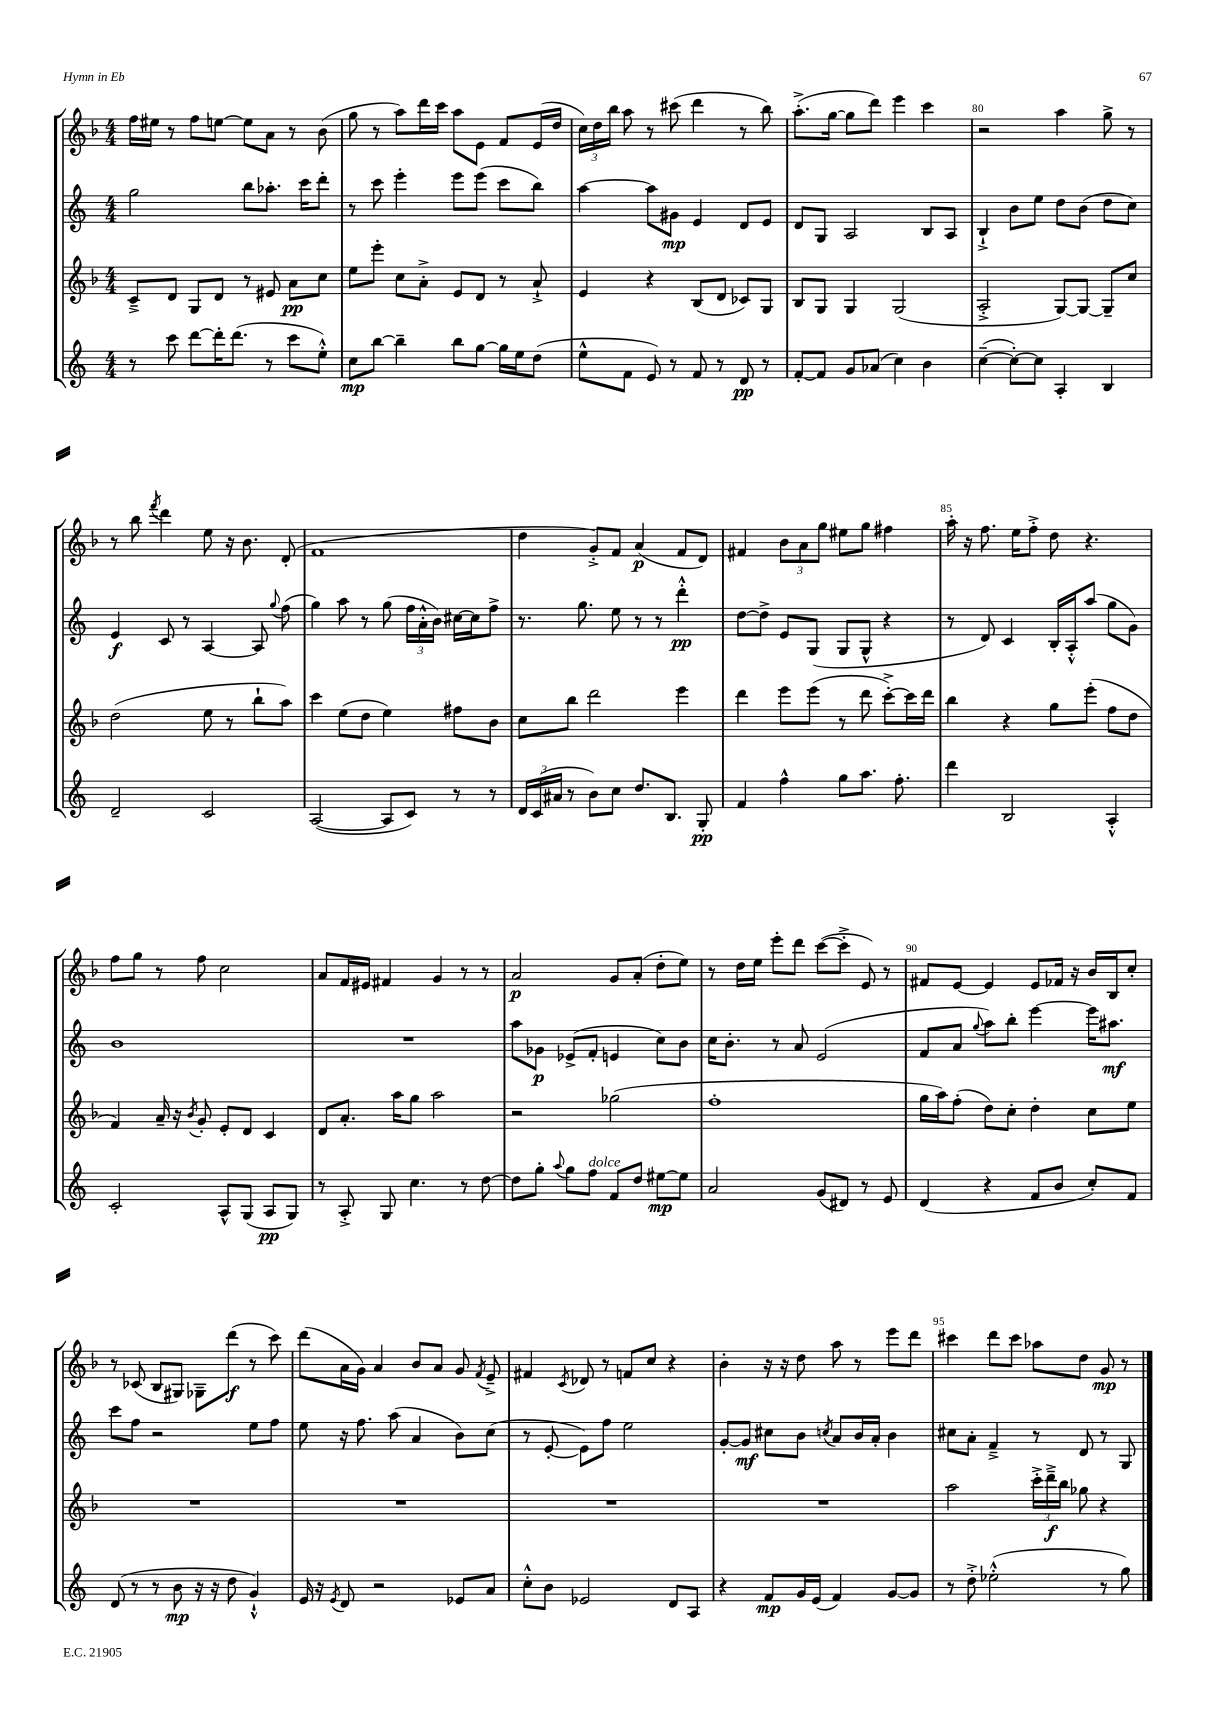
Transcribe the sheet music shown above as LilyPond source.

<<
\new StaffGroup <<
\new Staff = "s0" {
    \clef treble \key f \major \numericTimeSignature \time 4/4
    \autoBeamOff f''16[ eis''16] r8 f''8[ e''8]~ e''8[ a'8] r8 bes'8( |
    g''8 r8 a''8[) d'''16 c'''16] a''8[ e'8] f'8[ e'16( d''16] |
    \tuplet 3/2 { c''16[) d''16 bes''16] } a''8 r8 cis'''8( d'''4 r8 bes''8) |
    a''8.[-.->( g''16]~ g''8[ d'''8]) e'''4 c'''4 |
    r2 a''4 g''8-> r8 |
    r8 bes''8 \acciaccatura { f'''8 } d'''4 e''8 r16 bes'8. d'8-.( |
    f'1 |
    d''4 g'8[-.->) f'8] a'4\p( f'8[ d'8]) |
    fis'4 \tuplet 3/2 { bes'8[ a'8 g''8] } eis''8[ g''8] fis''4 |
    a''16-. r16 f''8. e''16[ f''8]-.-> d''8 r4. |
    f''8[ g''8] r8 f''8 c''2 |
    a'8[ f'16 eis'16] fis'4 g'4 r8 r8 |
    a'2\p g'8[ a'8]-.( d''8[-. e''8]) |
    r8 d''16[ e''16] e'''8[-. d'''8] c'''8[~( c'''8]-.-> e'8) r8 |
    fis'8[ e'8]~ e'4 e'8[ fes'16] r16 bes'16[ bes16 c''8]-. |
    r8 ces'8( bes8[ gis8]) ges8[-- d'''8]\f( r8 c'''8) |
    d'''8[( a'16 g'16]) a'4 bes'8[ a'8] g'8 \acciaccatura { f'8 } e'8---> |
    fis'4 \acciaccatura { c'8 } des'8 r8 f'8[ c''8] r4 |
    bes'4-. r16 r16 d''8 a''8 r8 e'''8[ d'''8] |
    cis'''4 d'''8[ cis'''8] aes''8[ d''8] g'8\mp r8 \bar "|." |
}
\new Staff = "s1" {
    \clef treble \key c \major \numericTimeSignature \time 4/4
    \autoBeamOff g''2 b''8[ aes''8.]-. c'''16[ d'''8]-. |
    r8 c'''8 e'''4-. e'''8[ e'''8]( c'''8[ b''8]) |
    a''4~ a''8[ gis'8]\mp e'4 d'8[ e'8] |
    d'8[ g8] a2 b8[ a8] |
    b4-!-> b'8[ e''8] d''8[ b'8]( d''8[ c''8]) |
    e'4\f c'8 r8 a4~ a8 \appoggiatura { g''8 } f''8( |
    g''4) a''8 r8 g''8( \tuplet 3/2 { f''16[ a'16-.-^ b'16]) } cis''16[~ cis''16 f''8]-> |
    r8. g''8. e''8 r8 r8 d'''4-.-^\pp |
    d''8[~ d''8]-> e'8[ g8]( g8[ g8]-^ r4 |
    r8 d'8) c'4 b16[-. a16-.-^ a''8]( g''8[ g'8]) |
    b'1 |
    R1 |
    a''8[ ges'8]\p ees'8[->( f'8]-. e'4 c''8[) b'8] |
    c''16[ b'8.]-. r8 a'8 e'2( |
    f'8[ a'8] \appoggiatura { g''8 } a''8[) b''8]-. e'''4~ e'''16[ ais''8.]\mf |
    c'''8[ f''8] r2 e''8[ f''8] |
    e''8 r16 f''8. a''8( a'4 b'8[) c''8]( |
    r8 e'8~-. e'8[) f''8] e''2 |
    g'8[~-. g'8]\mf cis''8[ b'8] \acciaccatura { c''8 } a'8[ b'16 a'16]-. b'4 |
    cis''8[ a'8]-. f'4---> r8 d'8 r8 g8 \bar "|." |
}
\new Staff = "s2" {
    \clef treble \key f \major \numericTimeSignature \time 4/4
    \autoBeamOff c'8[---> d'8] g8[ d'8] r8 eis'8 a'8[\pp c''8] |
    e''8[ e'''8]-. c''8[ a'8]-.-> e'8[ d'8] r8 a'8-!-> |
    e'4 r4 bes8[( d'8] ces'8[) g8] |
    bes8[ g8] g4 g2( |
    a2-.-> g8[~) g8]~ g8[-- c''8] |
    d''2( e''8 r8 bes''8[-! a''8]) |
    c'''4 e''8[( d''8] e''4) fis''8[ bes'8] |
    c''8[ bes''8] d'''2 e'''4 |
    d'''4 e'''8[ e'''8]( r8 d'''8 c'''8[~-.->) c'''16 d'''16] |
    bes''4 r4 g''8[ e'''8]-.( f''8[ d''8] |
    f'4) a'16-- r16 \acciaccatura { bes'8 } g'8-. e'8[-. d'8] c'4 |
    d'8[ a'8.]-. a''16[ g''8] a''2 |
    r2 ges''2( |
    f''1-. |
    g''16[ a''16) f''8]-.( d''8[) c''8]-. d''4-. c''8[ e''8] |
    R1 |
    R1 |
    R1 |
    R1 |
    a''2 \tuplet 3/2 { c'''16[-.-> d'''16--->\f bes''16] } ges''8 r4 \bar "|." |
}
\new Staff = "s3" {
    \clef treble \key c \major \numericTimeSignature \time 4/4
    \autoBeamOff r8 c'''8 d'''8[~ d'''16-. d'''8.]( r8 c'''8[ e''8]-.-^) |
    c''8[\mp b''8]~ b''4-- b''8[ g''8]~ g''16[ e''16 d''8]( |
    e''8[-^ f'8] e'8) r8 f'8 r8 d'8\pp r8 |
    f'8[~-. f'8] g'8[ aes'8]( c''4) b'4 |
    c''4~--( c''8[~-.) c''8] a4-. b4 |
    d'2-- c'2 |
    a2~( a8[ c'8]) r8 r8 |
    \tuplet 3/2 { d'16[ c'16( ais'16] } r8 b'8[) c''8] d''8.[ b8.] g8-.\pp |
    f'4 f''4-^ g''8[ a''8.] f''8.-. |
    d'''4 b2 a4-.-^ |
    c'2-. a8[-^ g8]( a8[\pp g8]) |
    r8 a8-.-> g8 c''4. r8 d''8~ |
    d''8[ g''8]-. \appoggiatura { a''8 } g''8[ f''8]^\markup { \italic "dolce" } f'8[ d''8] eis''8[~\mp eis''8] |
    a'2 g'8[( dis'8]) r8 e'8 |
    d'4( r4 f'8[ b'8] c''8[-.) f'8] |
    d'8( r8 r8 b'8\mp r16 r16 d''8 g'4-!-^) |
    e'16 r16 \acciaccatura { e'8 } d'8 r2 ees'8[ a'8] |
    c''8[-.-^ b'8] ees'2 d'8[ a8] |
    r4 f'8[\mp g'16 e'16]( f'4) g'8[~ g'8] |
    r8 d''8-.-> ees''2-.-^( r8 g''8) \bar "|." |
}
>>
>>
\layout { \context { \Score currentBarNumber = #76 \override BarNumber.break-visibility = ##(#f #t #t) barNumberVisibility = #(every-nth-bar-number-visible 5) } }
